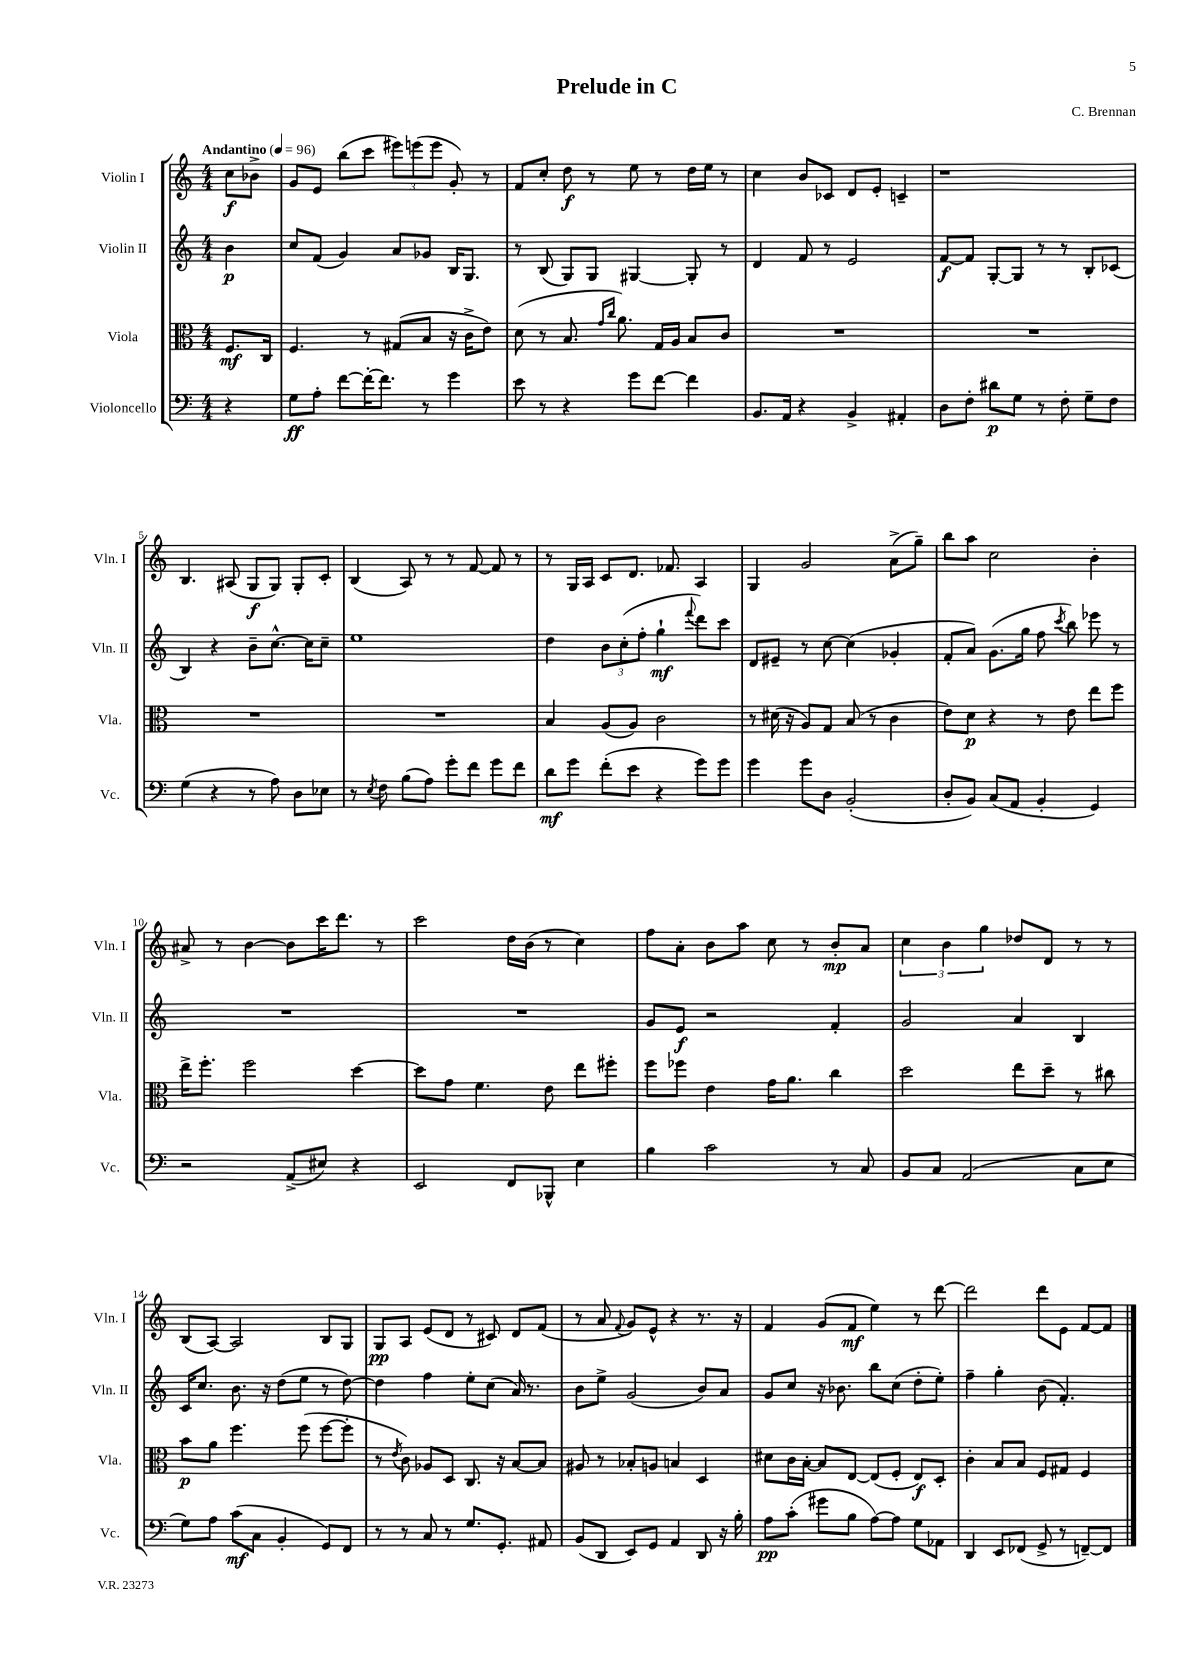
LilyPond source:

\header { title = "Prelude in C" composer = "C. Brennan" }
<<
\new StaffGroup <<
\new Staff = "s0" \with { instrumentName = "Violin I" shortInstrumentName = "Vln. I" } {
    \clef treble \key c \major \numericTimeSignature \time 4/4 \partial 4 \tempo "Andantino" 4 = 96
    \autoBeamOff c''8[\f bes'8]-> |
    g'8[ e'8] b''8[( c'''8] \tuplet 3/2 { eis'''8[) e'''8( e'''8] } g'8-.) r8 |
    f'8[ c''8]-. d''8\f r8 e''8 r8 d''16[ e''16] r8 |
    c''4 b'8[ ces'8] d'8[ e'8]-. c'4-- |
    r1 |
    b4. ais8( g8[\f g8]) g8[-. c'8]-. |
    b4( a8) r8 r8 f'8~ f'8 r8 |
    r8 g16[ a16] c'8[ d'8.] fes'8. a4 |
    g4 g'2 a'8[->( g''8]--) |
    b''8[ a''8] c''2 b'4-. |
    ais'8-> r8 b'4~ b'8[ c'''16 d'''8.] r8 |
    c'''2 d''16[ b'16]( r8 c''4) |
    f''8[ a'8]-. b'8[ a''8] c''8 r8 b'8[-.\mp a'8] |
    \tuplet 3/2 { c''4 b'4 g''4 } des''8[ d'8] r8 r8 |
    b8[( a8]~) a2 b8[ g8] |
    g8[\pp a8] e'8[( d'8] r8 cis'8) d'8[ f'8]( |
    r8 a'8 \appoggiatura { f'8 } g'8[) e'8]-^ r4 r8. r16 |
    f'4 g'8[( f'8]\mf e''4) r8 d'''8~ |
    d'''2 d'''8[ e'8] f'8[~ f'8] \bar "|." |
}
\new Staff = "s1" \with { instrumentName = "Violin II" shortInstrumentName = "Vln. II" } {
    \clef treble \key c \major \numericTimeSignature \time 4/4 \partial 4
    \autoBeamOff b'4\p |
    c''8[ f'8]( g'4) a'8[ ges'8] b16[ g8.] |
    r8 b8( g8[) g8] gis4~ gis8-. r8 |
    d'4 f'8 r8 e'2 |
    f'8[~\f f'8] g8[~-. g8] r8 r8 b8[-. ces'8]( |
    b4) r4 b'8[-- c''8.]~-^ c''16[ c''8]-- |
    e''1 |
    d''4 \tuplet 3/2 { b'8[ c''8-.( f''8]-. } g''4-!\mf \appoggiatura { f'''8 } d'''8[) c'''8] |
    d'8[ eis'8]-- r8 c''8~ c''4( ges'4-. |
    f'8[-. a'8]) g'8.[( g''16] f''8 \acciaccatura { c'''8 } b''8) ees'''8 r8 |
    R1 |
    R1 |
    g'8[ e'8]\f r2 f'4-. |
    g'2 a'4 b4 |
    c'16[ c''8.] b'8. r16 d''8[( e''8] r8 d''8~) |
    d''4 f''4 e''8[-. c''8]( a'16) r8. |
    b'8[ e''8]-> g'2( b'8[) a'8] |
    g'8[ c''8] r16 bes'8. b''8[ c''8]( d''8[-. e''8]-.) |
    f''4-- g''4-. b'8( f'4.-.) \bar "|." |
}
\new Staff = "s2" \with { instrumentName = "Viola" shortInstrumentName = "Vla." } {
    \clef alto \key c \major \numericTimeSignature \time 4/4 \partial 4
    \autoBeamOff f8.[\mf c16] |
    f4. r8 gis8[( b8] r16 c'16[-> e'8]) |
    d'8( r8 b8. \grace { g'16[ c''16] } a'8.) g16[ a16] b8[ c'8] |
    R1 |
    R1 |
    R1 |
    R1 |
    b4 a8[( a8]) c'2 |
    r8 dis'16( r16 a8[) g8] b8( r8 c'4 |
    e'8[) d'8]\p r4 r8 e'8 e''8[ f''8] |
    e''16[-> f''8.]-. f''2 d''4~ |
    d''8[ g'8] f'4. e'8 e''8[ fis''8]-. |
    f''8[ fes''8] e'4 g'16[ a'8.] c''4 |
    d''2 e''8[ d''8]-- r8 cis''8 |
    b'8[\p a'8] f''4. f''8( f''8[~ f''8]-. |
    r8 \acciaccatura { e'8 } c'8) aes8[ d8] c8. r16 b8[~ b8] |
    ais8 r8 bes8[-. a8] b4 d4 |
    dis'8[ c'16 b16]~-. b8[ e8]~ e8[( f8]-. e8[\f) d8]-. |
    c'4-. b8[ b8] f8[ gis8] f4 \bar "|." |
}
\new Staff = "s3" \with { instrumentName = "Violoncello" shortInstrumentName = "Vc." } {
    \clef bass \key c \major \numericTimeSignature \time 4/4 \partial 4
    \autoBeamOff r4 |
    g8[\ff a8]-. f'8[~ f'16~-. f'8.] r8 g'4 |
    e'8 r8 r4 g'8[ f'8]~ f'4 |
    b,8.[ a,16] r4 b,4-> ais,4-. |
    d8[ f8]-. dis'8[\p g8] r8 f8-. g8[-- f8] |
    g4( r4 r8 a8) d8[ ees8] |
    r8 \acciaccatura { e8 } f8 b8[( a8]) g'8[-. f'8] g'8[ f'8] |
    d'8[\mf g'8] f'8[-.( e'8] r4 g'8[) g'8] |
    g'4 g'8[ d8] b,2-.( |
    d8[-. b,8]) c8[( a,8] b,4-. g,4) |
    r2 a,8[->( eis8]) r4 |
    e,2 f,8[ bes,,8]-^ e4 |
    b4 c'2 r8 c8 |
    b,8[ c8] a,2( c8[ e8] |
    g8[) a8] c'8[\mf( c8] b,4-. g,8[) f,8] |
    r8 r8 c8 r8 g8.[ g,8.]-. ais,8 |
    b,8[( d,8] e,8[) g,8] a,4 d,8 r16 b16-. |
    a8[\pp c'8]-.( gis'8[ b8] a8[~) a8] g8[ aes,8] |
    d,4 e,8[ fes,8]( g,8-> r8 f,8[~--) f,8] \bar "|." |
}
>>
>>
